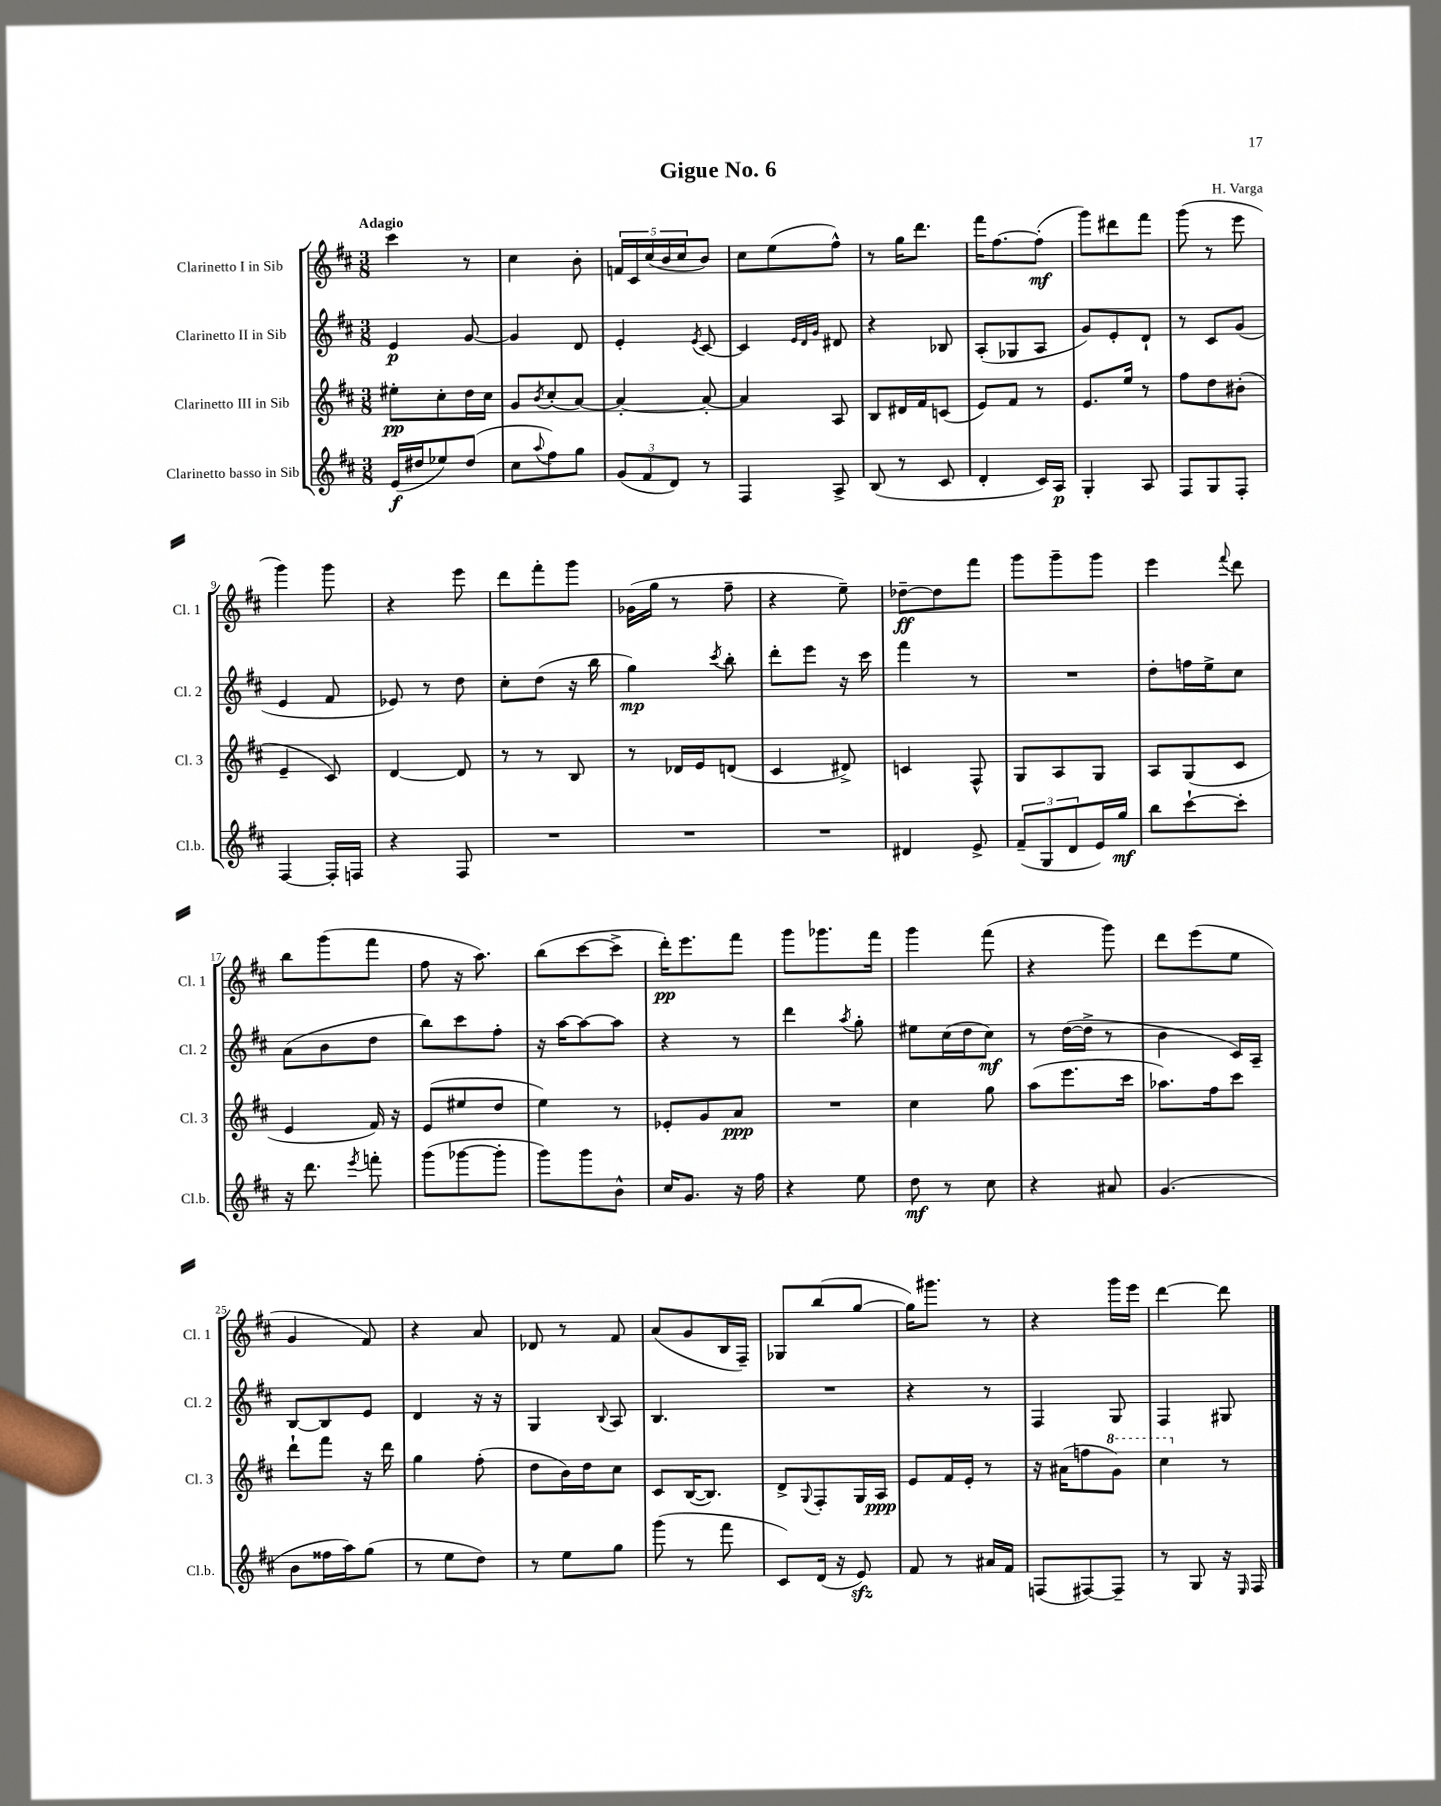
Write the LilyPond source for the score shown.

\header { title = "Gigue No. 6" composer = "H. Varga" }
<<
\new StaffGroup <<
\new Staff = "s0" \with { instrumentName = "Clarinetto I in Sib" shortInstrumentName = "Cl. 1" } {
    \clef treble \key d \major \numericTimeSignature \time 3/8 \tempo "Adagio"
    cis'''4 r8 |
    cis''4 b'8-. |
    \tuplet 5/4 { f'16 cis'16 cis''16( b'16 cis''16 } b'8) |
    cis''8 e''8( fis''8-^) |
    r8 g''16 d'''8. |
    fis'''16 fis''8.~ fis''8-.\mf( |
    g'''8) dis'''8 fis'''8 |
    g'''8( r8 e'''8 |
    g'''4) g'''8 |
    r4 e'''8 |
    d'''8 fis'''8-. g'''8 |
    ges'16( g''16 r8 fis''8-- |
    r4 e''8--) |
    des''8~--\ff des''8 fis'''8 |
    g'''8 g'''8-- g'''8 |
    e'''4 \appoggiatura { fis'''8 } d'''8 |
    b''8 g'''8( fis'''8 |
    fis''8 r16 a''8.) |
    b''8( cis'''8~ cis'''8-> |
    d'''16-.\pp) e'''8. fis'''8 |
    g'''8 ges'''8. fis'''16 |
    g'''4 fis'''8( |
    r4 g'''8) |
    d'''8 e'''8( e''8 |
    g'4 fis'8) |
    r4 a'8 |
    des'8 r8 fis'8 |
    a'8( g'8 b16 fis16--) |
    ges8 b''8( g''8~ |
    g''16) gis'''8. r8 |
    r4 g'''16 e'''16 |
    d'''4~ d'''8 \bar "|." |
}
\new Staff = "s1" \with { instrumentName = "Clarinetto II in Sib" shortInstrumentName = "Cl. 2" } {
    \clef treble \key d \major \numericTimeSignature \time 3/8
    e'4\p g'8~ |
    g'4 d'8 |
    e'4-. \acciaccatura { e'8 } cis'8~ |
    cis'4 \grace { e'32 d'32 g'32 } dis'8 |
    r4 bes8 |
    a8-.( ges8 a8 |
    g'8) e'8-. d'8-! |
    r8 cis'8 g'8( |
    e'4 fis'8 |
    ees'8) r8 d''8 |
    cis''8-. d''8( r16 b''16 |
    g''4\mp) \acciaccatura { cis'''8 } b''8-. |
    d'''8-. e'''8 r16 cis'''16 |
    fis'''4 r8 |
    R4. |
    d''8-. f''16 e''16-> cis''8 |
    a'8( b'8 d''8 |
    b''8) cis'''8 fis''8-. |
    r16 a''16~ a''8~ a''8 |
    r4 r8 |
    d'''4 \acciaccatura { a''8 } g''8-. |
    eis''8 cis''16( d''16 cis''8\mf) |
    r8 d''16~( d''16-> r8 |
    b'4 cis'16) a16-- |
    b8~ b8 e'8 |
    d'4 r16 r16 |
    g4 \appoggiatura { b8 } a8 |
    b4. |
    R4. |
    r4 r8 |
    fis4 g8 |
    fis4 gis8 \bar "|." |
}
\new Staff = "s2" \with { instrumentName = "Clarinetto III in Sib" shortInstrumentName = "Cl. 3" } {
    \clef treble \key d \major \numericTimeSignature \time 3/8
    eis''8-.\pp cis''8-. d''16 cis''16 |
    g'8 \acciaccatura { b'8 } cis''8-.( a'8~) |
    a'4~-. a'8~-. |
    a'4 a8 |
    b8 dis'16 fis'16 c'8( |
    e'8) fis'8 r8 |
    e'8. e''16 r8 |
    fis''8 d''8 bis'8-.( |
    e'4-- cis'8) |
    d'4~ d'8 |
    r8 r8 b8 |
    r8 des'16 e'16 d'8( |
    cis'4 dis'8->) |
    c'4 fis8-^ |
    g8 a8 g8 |
    a8 g8( cis'8 |
    e'4 fis'16) r16 |
    e'8( eis''8 d''8 |
    e''4) r8 |
    ees'8-. g'8 a'8\ppp |
    R4. |
    cis''4 g''8 |
    a''8( e'''8. cis'''16 |
    aes''8.) fis''16 cis'''8 |
    d'''8-! fis'''8 r16 d'''16 |
    g''4 fis''8-.( |
    d''8 b'16) d''16 cis''8 |
    cis'8 b16~( b8.) |
    d'8-> \appoggiatura { g8 } fis8-. g16 a16\ppp |
    e'8 fis'16 e'16-. r8 |
    r16 ais'16( f''8 \ottava #1 g''8) |
    cis'''4 \ottava #0 r8 \bar "|." |
}
\new Staff = "s3" \with { instrumentName = "Clarinetto basso in Sib" shortInstrumentName = "Cl.b." } {
    \clef treble \key d \major \numericTimeSignature \time 3/8
    e'16\f( dis''16 ees''8) dis''8( |
    cis''8 \appoggiatura { a''8 } fis''8) g''8 |
    \tuplet 3/2 { g'8( fis'8 d'8) } r8 |
    fis4 a8-> |
    b8( r8 cis'8 |
    d'4-. cis'16) a16\p |
    g4-. a8 |
    fis8 g8 fis8-. |
    fis4~ fis16-. f16 |
    r4 fis8 |
    R4. |
    R4. |
    R4. |
    dis'4 e'8-> |
    \tuplet 3/2 { fis'8--( g8 d'8 } e'16) g''16\mf |
    b''8 cis'''8~-! cis'''8-. |
    r16 d'''8. \acciaccatura { e'''8 } f'''8-. |
    g'''8( ges'''8~ ges'''8-. |
    g'''8) g'''8 b'8-^ |
    cis''16 g'8. r16 fis''16 |
    r4 e''8 |
    d''8\mf r8 cis''8 |
    r4 ais'8 |
    g'4.( |
    b'8 fisis''16 a''16) g''8( |
    r8 e''8 d''8) |
    r8 e''8 g''8 |
    g'''8( r8 fis'''8 |
    cis'8) d'16( r16 e'8\sfz) |
    fis'8 r8 ais'16 fis'16 |
    f8( fis8~) fis8-- |
    r8 g8 r16 \grace { e16 } fis16 \bar "|." |
}
>>
>>
